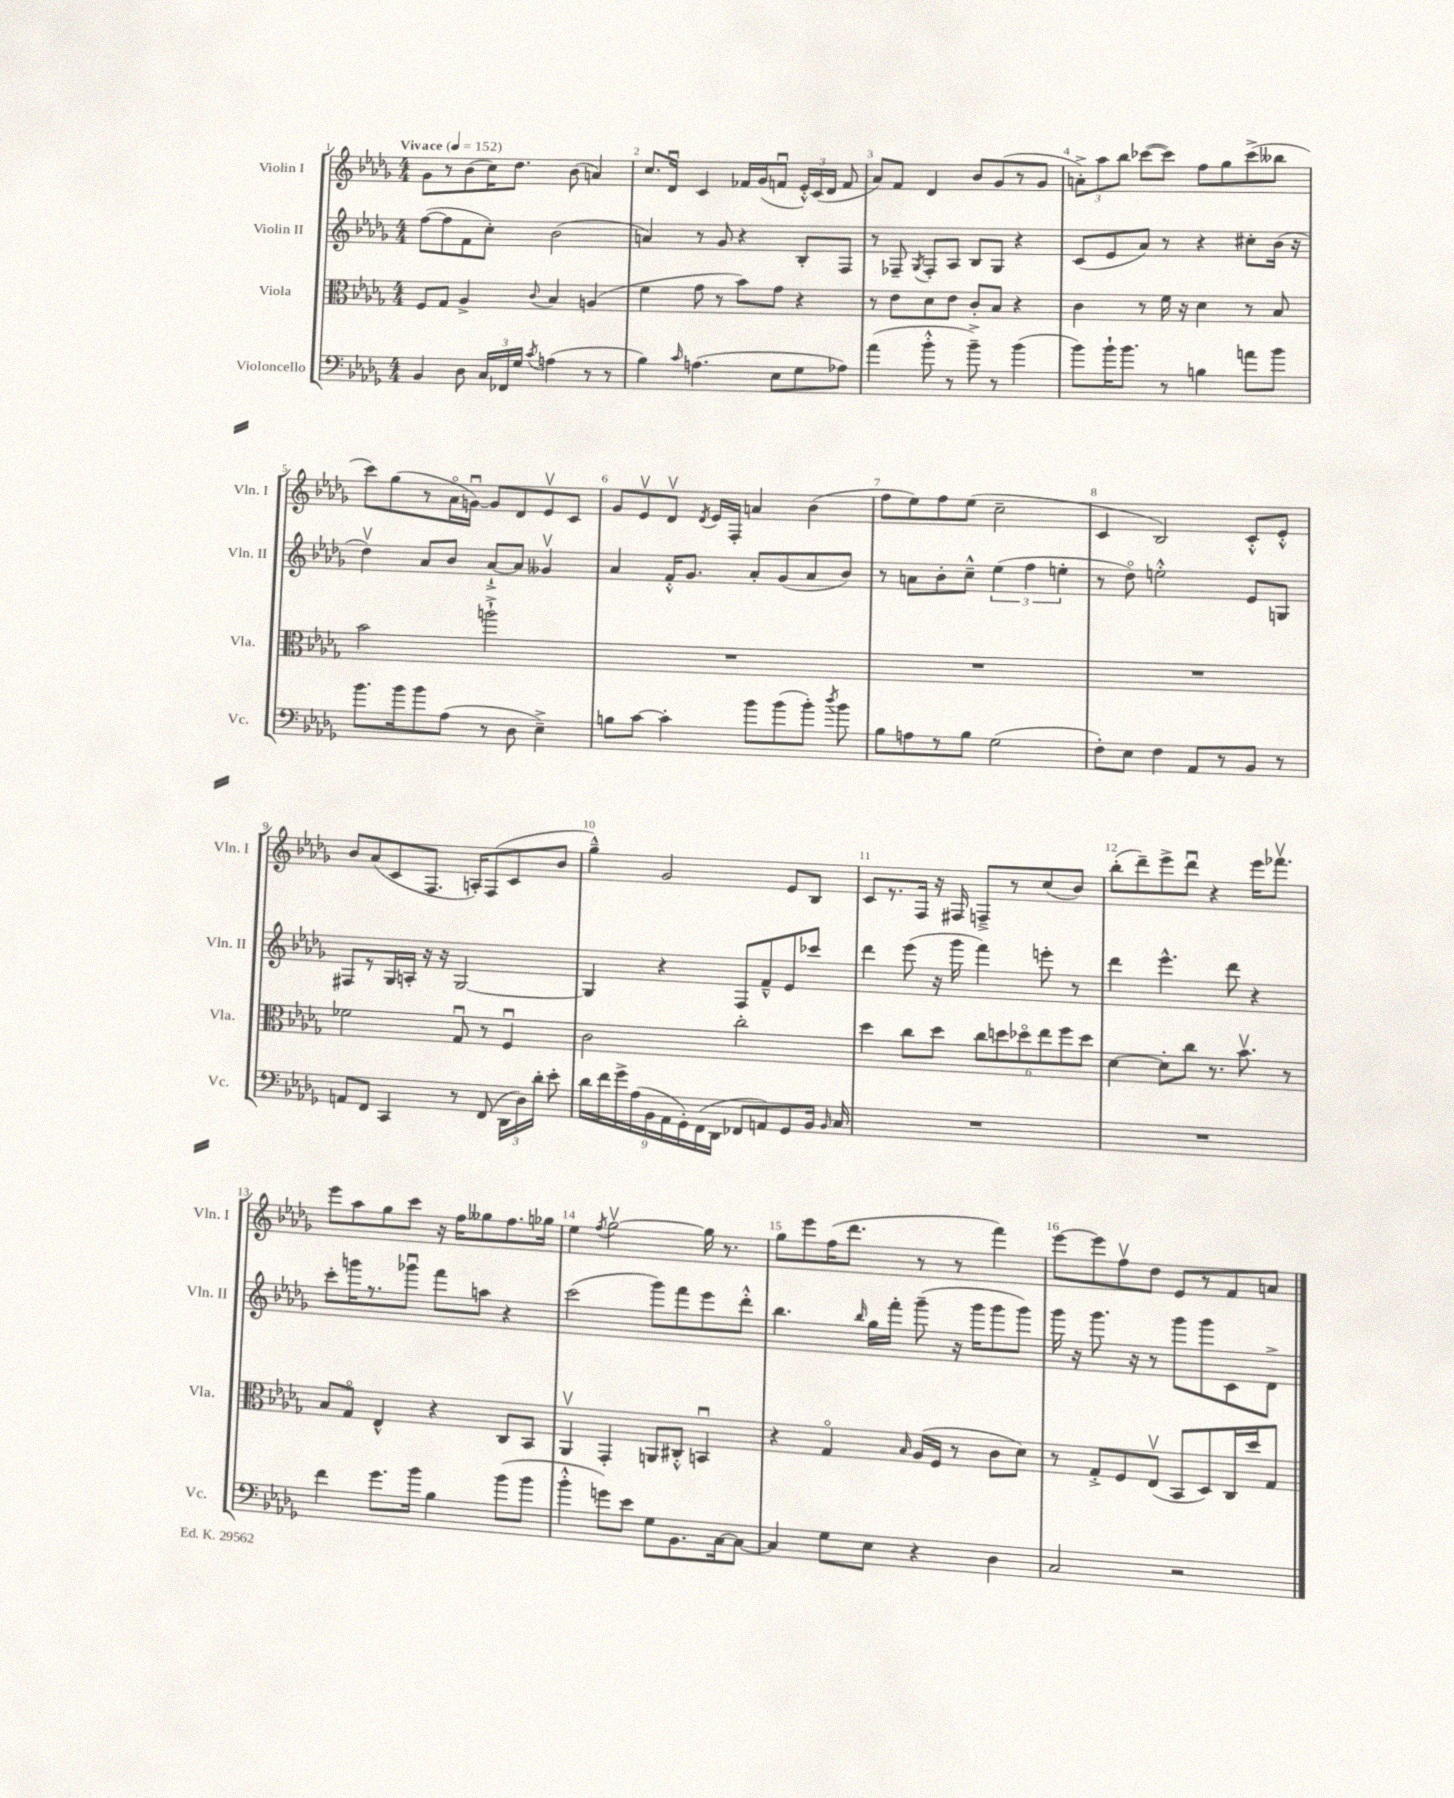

**kern	**kern	**kern	**kern
*staff4	*staff3	*staff2	*staff1
*clefF4	*clefC3	*clefG2	*clefG2
*k[b-e-a-d-g-]	*k[b-e-a-d-g-]	*k[b-e-a-d-g-]	*k[b-e-a-d-g-]
*M4/4	*M4/4	*M4/4	*M4/4
*MM152	*MM152	*MM152	*MM152
4BB-	8F	([8ff	8g-
.	8G-	8ff]	8r
8D-	4A-^	8f	(8b-
24C	.	8cc')	16cc)
24FF-	.	.	.
.	.	.	8.dd-
24G-	.	.	.
8qc	8qqc	.	.
(4A	4B-	(2b-	.
.	.	.	(8b-
8r	(4A	.	4a)
8r	.	.	.
=	=	=	=
4B-)	4f	4a)	8.cc
.	.	.	16d-u
16qqc	.	.	.
(4.A	8g-	8r	4c
.	8r	8g-	.
.	8b-)	4r	16f-
.	.	.	(16g-
8E-	8g-	.	8fu
8G-	4r	8B-'	24e-'^^)
.	.	.	(24c
.	.	.	24d-
8A-)	.	8F	8f
=	=	=	=
(4a-	8r	8r	8a-)
.	8e-	8F-~	8f
.	.	8qG-	.
8b-'^^	8d-	8F-'	4d-
8r	8e-	8A-	.
8b-~^)	8c'	8B-	8b-
8r	8B-	8G-	(8g-
(4b-	4r	4r	8r
.	.	.	8g-
=	=	=	=
8b-)	4c	(8c	12a'^)
.	.	.	12aa-
16b-`	.	8e-	.
.	.	.	12bb-
8.b-	.	.	.
.	8r	8a-)	([8ccc-
8r	16f	8r	8ccc-])
.	16r	.	.
4B	4d-	4r	8ff
.	.	.	8gg-
8a	8r	8cc#'	(8ccc-^
8b-	8B-	(16b-	8bb--
.	.	16r	.
=	=	=	=
8.b-	2b-	4dd-v)	8ccc)
.	.	.	(8gg-
16b-	.	.	.
8b-	.	8a-	8r
(8A-	.	8b-	16a-o
.	.	.	[16gu)
8r	2aa`^	[8a-`^	8g]
8D-	.	8a-]	8d-
4E-~^)	.	4g--v	8e-v
.	.	.	8c
=	=	=	=
8B	1r	4a-	8g-
[8c	.	.	8e-v
4c']	.	16f'^^	8d-v
.	.	8.g-	.
.	.	.	8qd-
.	.	.	16e-
.	.	.	16F'
8b-	.	8a-'	4a
(8b-	.	(8g-	.
8b-')	.	8a-	(4b-
8qdd-	.	.	.
8b-	.	8b-)	.
=	=	=	=
8B-	1r	8r	8ff
8A	.	8a	8ee-)
8r	.	8b-'	8ff
8B-	.	8cc~^^	(8ee-
(2G-	.	(6ee-	2cc~
.	.	6ff	.
.	.	6ee'	.
=	=	=	=
8F')	1r	8r	4c
8E-	.	8dd-o)	.
4F	.	2ee'^^	2B-)
8AA-	.	.	.
8r	.	.	.
8BB-	.	8e-	8c'^^
8r	.	8G	8e-'^^
=	=	=	=
8AA	2f-	8F#	8b-
8FF	.	8r	(8a-
4CC	.	16G-	8c
.	.	16A'	.
.	.	16r	8.F
.	.	16r	.
8r	8G-u	[2G-	.
.	.	.	16A')
(8FF	8r	.	(8F
24DD-	4Fu	.	8c
24D-)	.	.	.
24d-'	.	.	.
8e-'	.	.	8b-
=	=	=	=
18d-	2c	4G-]	4gg-~^^)
18f	.	.	.
18g-^	.	.	.
(18A-	.	.	.
18BB-	.	.	.
.	.	4r	2g-
18AA-	.	.	.
18GG-')	.	.	.
(18FF	.	.	.
18DD-	.	.	.
8FF-	2cc'	8F	.
8AA)	.	8f~^^	.
8GG-	.	8e-	8e-
16BB-	.	8ccc-	8B-
16qqBB-	.	.	.
16C	.	.	.
=	=	=	=
1r	4dd-	4ddd-	8c
.	.	.	8.r
.	8cc	(8eee-	.
.	.	.	16F
.	8dd-	16r	16r
.	.	16ggg-	16F#
.	12cc	4fff)	8F~^
.	12dd	.	.
.	.	.	8r
.	12dd-o	.	.
.	12ee-	8eee'	(8cc
.	12ff	.	.
.	.	8r	8b-)
.	12dd-	.	.
=	=	=	=
1r	[4d-	4ddd-	(8bb-'
.	.	.	8ddd-~)
.	8d-']	4.eee-^^	8eee-^
.	8cc	.	8ddd-u
.	8.r	.	4r
.	.	8ddd-	.
.	8.b-v	.	.
.	.	4r	16eee-
.	.	.	8.fff-v
.	8r	.	.
=	=	=	=
4f	8B-	8ccc'	8eee-
.	8G-o	16ggg	8aa-
.	.	8.r	.
8.g-	4E-^^	.	8gg-
.	.	8ggg-u	8ccc
16b-	.	.	.
4B-	4r	8fff	16r
.	.	.	16ff
.	.	8aa	8gg--
(8b-	8C	4r	8.ff
8b-	8BB-	.	.
.	.	.	16gg-
=	=	=	=
4b-'^^	4AA-v	(2ccc	4ee-
.	.	.	8qff
8g)	4GG-'	.	[2gg-v
8e-	.	.	.
8G-	8AA	8ggg-)	.
8.BB-	8C#'^^	8fff	.
.	4BBu	8eee-	16gg-]
[16C	.	.	8.r
8C_	.	8ddd-'^^	.
=	=	=	=
4C]	4r	4.bb-	8gg-
.	.	.	8eee-
8G-	4G-o	.	(16ff
.	.	.	8.ddd-
.	.	16qqbb-	.
8E-	.	16gg-	.
.	.	16fff'	.
.	16qqB-	.	.
4r	(16A-	(8ggg-~	8r
.	16F	.	.
.	8r	16r	8r
.	.	16ggg-	.
4D-	8c	8ggg-	4fff)
.	8d-)	8ggg-)	.
=	=	=	=
2C	8r	16ggg-	[8eee-
.	.	16r	.
.	8G-'^	8.ggg-	8eee-]
.	8F	.	8ffv
.	.	16r	.
.	(8E-v	8r	8dd-
2r	8BB-	8ggg-	8e-
.	8D-)	8ggg-	8r
.	16C	8c	8f
.	16dd-	.	.
.	8G-	8d-^	8a
==	==	==	==
*-	*-	*-	*-
